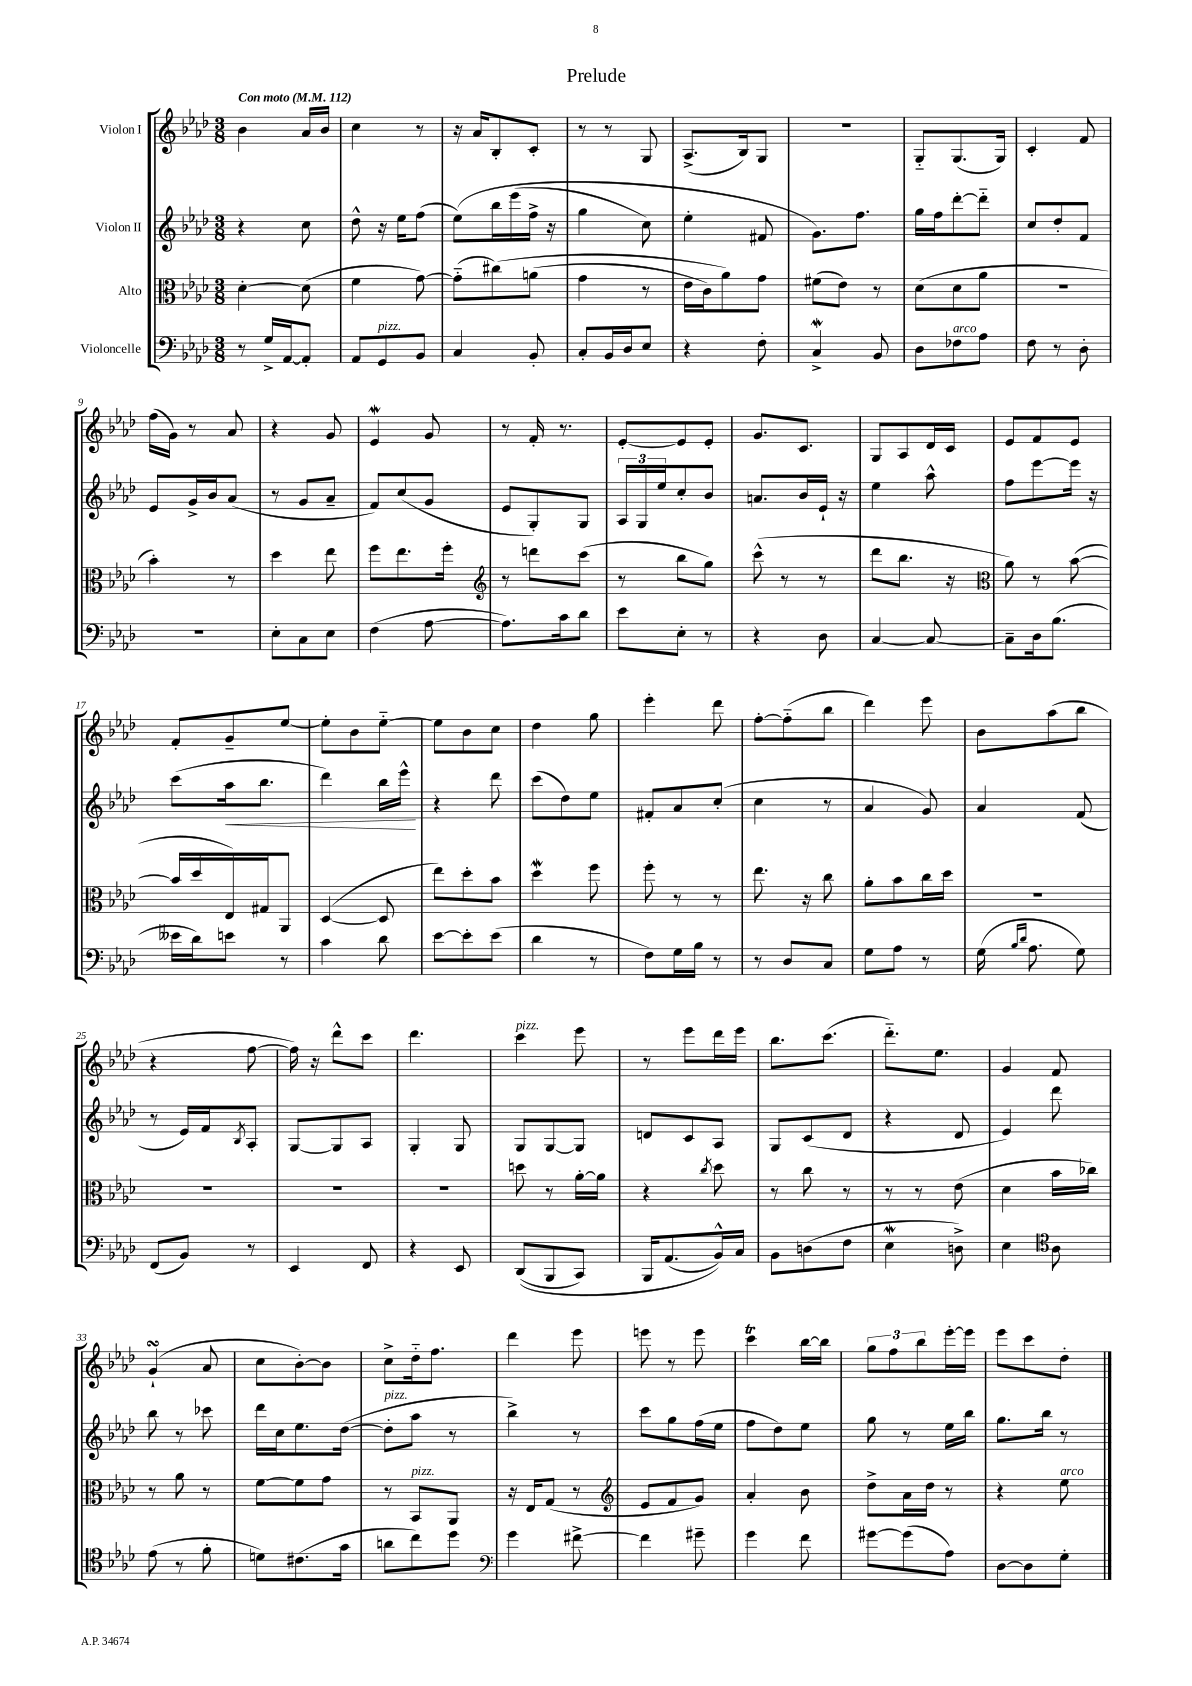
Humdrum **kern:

**kern	**kern	**kern	**dynam	**kern
*part4	*part3	*part2	*part2	*part1
*staff4	*staff3	*staff2	*staff2	*staff1
*I"Violoncelle	*I"Alto	*I"Violon II	*	*I"Violon I
*clefF4	*clefC3	*clefG2	*	*clefG2
*k[b-e-a-d-]	*k[b-e-a-d-]	*k[b-e-a-d-]	*	*k[b-e-a-d-]
*M3/8	*M3/8	*M3/8	*	*M3/8
*MM112	*MM112	*MM112	*	*MM112
=1	=1	=1	=1	=1
!	!	!	!	!LO:TX:a:B:t=Con moto
8r	[4d-'\	4r	.	4b-\
16G^/LL	.	.	.	.
[16AA-/J	.	.	.	.
8AA-'/J]	(8d-\]	8cc\	.	16a-/LL
.	.	.	.	16b-/JJ
=2	=2	=2	=2	=2
8AA-/L	4f\	8dd-^^\	.	4cc\
!LO:TX:a:i:t=pizz.	!	!	!	!
8GG/	.	16r	.	.
.	.	16ee-\KL	.	.
8BB-/J	[8g\)	(8ff\J	.	8r
=3	=3	=3	=3	=3
4C/	(8g\L]	(8ee-\L)	.	16r
.	.	.	.	16a-/KL
.	(8cc#X\)	16bb-\L	.	8B-'/
.	.	(16eee-\	.	.
8BB-'/	(8an\J	16ff^\JJ	.	8c'/J
.	.	16r	.	.
=4	=4	=4	=4	=4
8C'/L	4g\	4gg\	.	8r
16BB-/L	.	.	.	8r
16D-/J	.	.	.	.
8E-/J	8r	8cc\)	.	8G/
=5	=5	=5	=5	=5
4r	16e-\LL	4ee-'\	.	(8.A-^/L
.	16c\J)	.	.	.
.	8a-\)	.	.	.
.	.	.	.	16B-/k)
8F'\	8g\J	8f#X/	.	8G/J
=6	=6	=6	=6	=6
4CW^/	(8f#X\L	8.g\L)	.	4.r
.	8e-\J)	.	.	.
.	.	8.ff\J	.	.
8BB-/	8r	.	.	.
=7	=7	=7	=7	=7
8D-\L	(8d-\L	16gg\LL	.	8G/L
.	.	16ff\J	.	.
!LO:TX:a:i:t=arco	!	!	!	!
8F-X\	8d-\	[8ddd-'\	.	(8.G/
8A-\J	8a-\J	8ddd-\J]	.	.
.	.	.	.	16G/Jk)
=8	=8	=8	=8	=8
8F\	4.r	8cc/L	.	4c'/
8r	.	8dd-'/	.	.
8D-'\	.	8f/J	.	8f/
!!LO:LB:g=z
=9	=9	=9	=9	=9
4.r	4b-'\)	8e-/L	.	(16ff\LL
.	.	.	.	16g\JJ)
.	.	16g^/L	.	8r
.	.	16b-/J	.	.
.	8r	(8a-/J	.	8a-/
=10	=10	=10	=10	=10
8E-'\L	4dd-\	8r	.	4r
8C\	.	8g/L	.	.
8E-\J	8ee-\	8a-~/J	.	8g/
=11	=11	=11	=11	=11
(4F\	8ff\L	8f/L)	.	4e-W/
.	8.ee-\	(8cc/	.	.
[8A-\	.	8g/J	.	8g/
.	16ff'\Jk	.	.	.
=12	=12	=12	=12	=12
*	*clefG2	*	*	*
8.A-\L])	8r	8e-/L	.	8r
.	8dddn\L	8G'/)	.	16f'/
16c\k	.	.	.	8.r
8d-\J	(8ccc\J	8G/J	.	.
=13	=13	=13	=13	=13
8e-\L	8r	24A-/LL	.	[8e-'/L
.	.	24G/	.	.
.	.	24ee-/J	.	.
8E-'\J	8bb-\L	8cc'/	.	8e-/]
8r	8gg\J)	8b-/J	.	8e-'/J
=14	=14	=14	=14	=14
4r	(8ccc^^\	8.an/L	.	8.g/L
.	8r	.	.	.
.	.	16b-/L	.	8.c/J
8D-\	8r	16e-`/JJ	.	.
.	.	16r	.	.
=15	=15	=15	=15	=15
[4C/	8ddd-\L	4ee-\	.	8G/L
.	8.bb-\J	.	.	8A-/
8C/_	.	8aa-^^\	.	16d-/L
.	16r	.	.	16c/JJ
=16	=16	=16	=16	=16
*	*clefC3	*	*	*
8C~\L]	8a-\)	8ff\L	.	8e-/L
16D-\k	8r	[8eee-\	.	8f/
(8.B-\J	.	.	.	.
.	([8b-\	16eee-\Jk]	.	8e-/J
.	.	16r	.	.
!!LO:LB:g=z
=17	=17	=17	=17	=17
16e--X\LL	16b-/LL]	(8ccc\L	.	8f'/L
16d-\J)	16dd-/	.	.	.
!	!	!	!LO:HP:b	!
8en\J	16E-/)	16aa-\k	<	8g~/
.	16G#X/J	8.bb-\J	.	.
8r	8AA-/J	.	.	[8ee-/J
=18	=18	=18	=18	=18
4c\	([4D-/	4ddd-\)	.	8ee-'\L]
.	.	.	.	8b-\
8d-\	8D-/]	16bb-\LL	.	[8ee-\J
.	.	16eee-^^\JJ	.	.
.	.	.	[	.
=19	=19	=19	=19	=19
[8e-\L	8ee-\L)	4r	.	8ee-\L]
8e-'\]	8dd-'\	.	.	8b-\
(8e-\J	8b-\J	8ddd-\	.	8cc\J
=20	=20	=20	=20	=20
4d-\	4dd-w\	(8ccc\L	.	4dd-\
.	.	8dd-\)	.	.
8r	8ff\	8ee-\J	.	8gg\
=21	=21	=21	=21	=21
8F\L)	8ff'\	8f#X'/L	.	4eee-'\
16G\L	8r	8a-/	.	.
16B-\JJ	.	.	.	.
8r	8r	(8cc'/J	.	8ddd-\
=22	=22	=22	=22	=22
8r	8.ee-\	4cc\	.	[8ff'\L
8D-/L	.	.	.	(8ff\]
.	16r	.	.	.
8C/J	8cc\	8r	.	8bb-\J
=23	=23	=23	=23	=23
8G\L	8a-'\L	4a-/	.	4ddd-\)
8A-\J	8b-\	.	.	.
8r	16cc\L	8g/)	.	8eee-\
.	16dd-\JJ	.	.	.
=24	=24	=24	=24	=24
(16G\	4.r	4a-/	.	8b-\L
16qqB-/LL	.	.	.	.
16qqd-/JJ	.	.	.	.
8.A-\	.	.	.	.
.	.	.	.	(8aa-\
8G\)	.	(8f/	.	8bb-\J
!!LO:LB:g=z
=25	=25	=25	=25	=25
(8FF/L	4.r	8r	.	4r
8BB-/J)	.	16e-/LL)	.	.
.	.	16f/J	.	.
.	.	8qB-/	.	.
8r	.	8A-'/J	.	[8ff\
=26	=26	=26	=26	=26
4EE-/	4.r	[8G/L	.	16ff\])
.	.	.	.	16r
.	.	8G/]	.	8ddd-^^\L
8FF/	.	8A-/J	.	8ccc\J
=27	=27	=27	=27	=27
4r	4.r	4G'/	.	4.ddd-\
8EE-/	.	8G/	.	.
=28	=28	=28	=28	=28
!	!	!	!	!LO:TX:a:i:t=pizz.
((8DD-/L	8ddn\	8G/L	.	4ccc\
8BBB-/	8r	[8G/	.	.
8CC/J)	[16a-'\LL	8G/J]	.	8eee-\
.	16a-\JJ]	.	.	.
=29	=29	=29	=29	=29
16BBB-/KL	4r	8dn/L	.	8r
(8.AA-/	.	.	.	.
.	.	8c/	.	8eee-\L
.	8qcc/	.	.	.
16BB-^^/L))	8dd-\	8A-/J	.	16ddd-\L
16C/JJ	.	.	.	16eee-\JJ
=30	=30	=30	=30	=30
8BB-\L	8r	8G/L	.	8.bb-\L
(8Dn\	8cc\	(8c/	.	.
.	.	.	.	(8.ccc\J
8F\J	8r	8d-/J	.	.
=31	=31	=31	=31	=31
4E-W\	8r	4r	.	8.ddd-\L)
.	8r	.	.	.
.	.	.	.	8.ee-\J
8Dn^\)	(8e-\	8d-/	.	.
=32	=32	=32	=32	=32
4E-\	4d-\	4e-/)	.	4g/
*clefC4	*	*	*	*
8A-\	16b-\LL	8ddd-\	.	8f/
.	16cc-X\JJ)	.	.	.
!!LO:LB:g=z
=33	=33	=33	=33	=33
(8e-\	8r	8bb-\	.	(4gsSsS`/
8r	8a-\	8r	.	.
8f'\	8r	8ccc-X\	.	8a-/
=34	=34	=34	=34	=34
8dn\L)	[8f\L	16ddd-\LL	.	8cc\L
.	.	16cc\J	.	.
(8.c#X\	8f\]	8.ee-\	.	[8b-'\)
.	8g\J	.	.	8b-\J]
16g\Jk	.	([16dd-\Jk	.	.
=35	=35	=35	=35	=35
!	!	!LO:TX:a:i:t=pizz.	!	!
8an\L	8r	8dd-'\L]	.	8cc^\L
!	!LO:TX:a:i:t=pizz.	!	!	!
8cc\)	8BB-/L	8aa-\J	.	16dd-\k
.	.	.	.	8.ff\J
8dd-\J	8AA-/J	8r	.	.
=36	=36	=36	=36	=36
*clefF4	*	*	*	*
4g\	16r	4bb-^\)	.	4ddd-\
.	16E-/KL	.	.	.
.	(8G/J	.	.	.
[8f#X^\	8r	8r	.	8eee-\
=37	=37	=37	=37	=37
*	*clefG2	*	*	*
4f#\]	8e-/L	8ccc\L	.	8eeen\
.	8f/	8gg\	.	8r
8g#X~\	8g/J)	(16ff\L	.	8eee\
.	.	16ee-\JJ	.	.
=38	=38	=38	=38	=38
4g\	4a-'/	8ff\L	.	4ccct\
.	.	8dd-\)	.	.
8f\	8b-\	8ee-\J	.	[16bb-\LL
.	.	.	.	16bb-\JJ]
=39	=39	=39	=39	=39
[8g#X\L	8dd-^\L	8gg\	.	12gg\L
.	.	.	.	12ff\
(8g#\]	16a-\L	8r	.	.
.	.	.	.	12bb-\
.	16dd-\JJ	.	.	.
8A-\J)	8r	16ee-\LL	.	[16eee-'\L
.	.	16bb-\JJ	.	16eee-\JJ]
=40	=40	=40	=40	=40
[8D-\L	4r	8.gg\L	.	8eee-\L
8D-\]	.	.	.	8ccc\
.	.	16bb-\Jk	.	.
!	!LO:TX:a:i:t=arco	!	!	!
8G'\J	8ee-\	8r	.	8dd-'\J
==	==	==	==	==
*-	*-	*-	*-	*-
